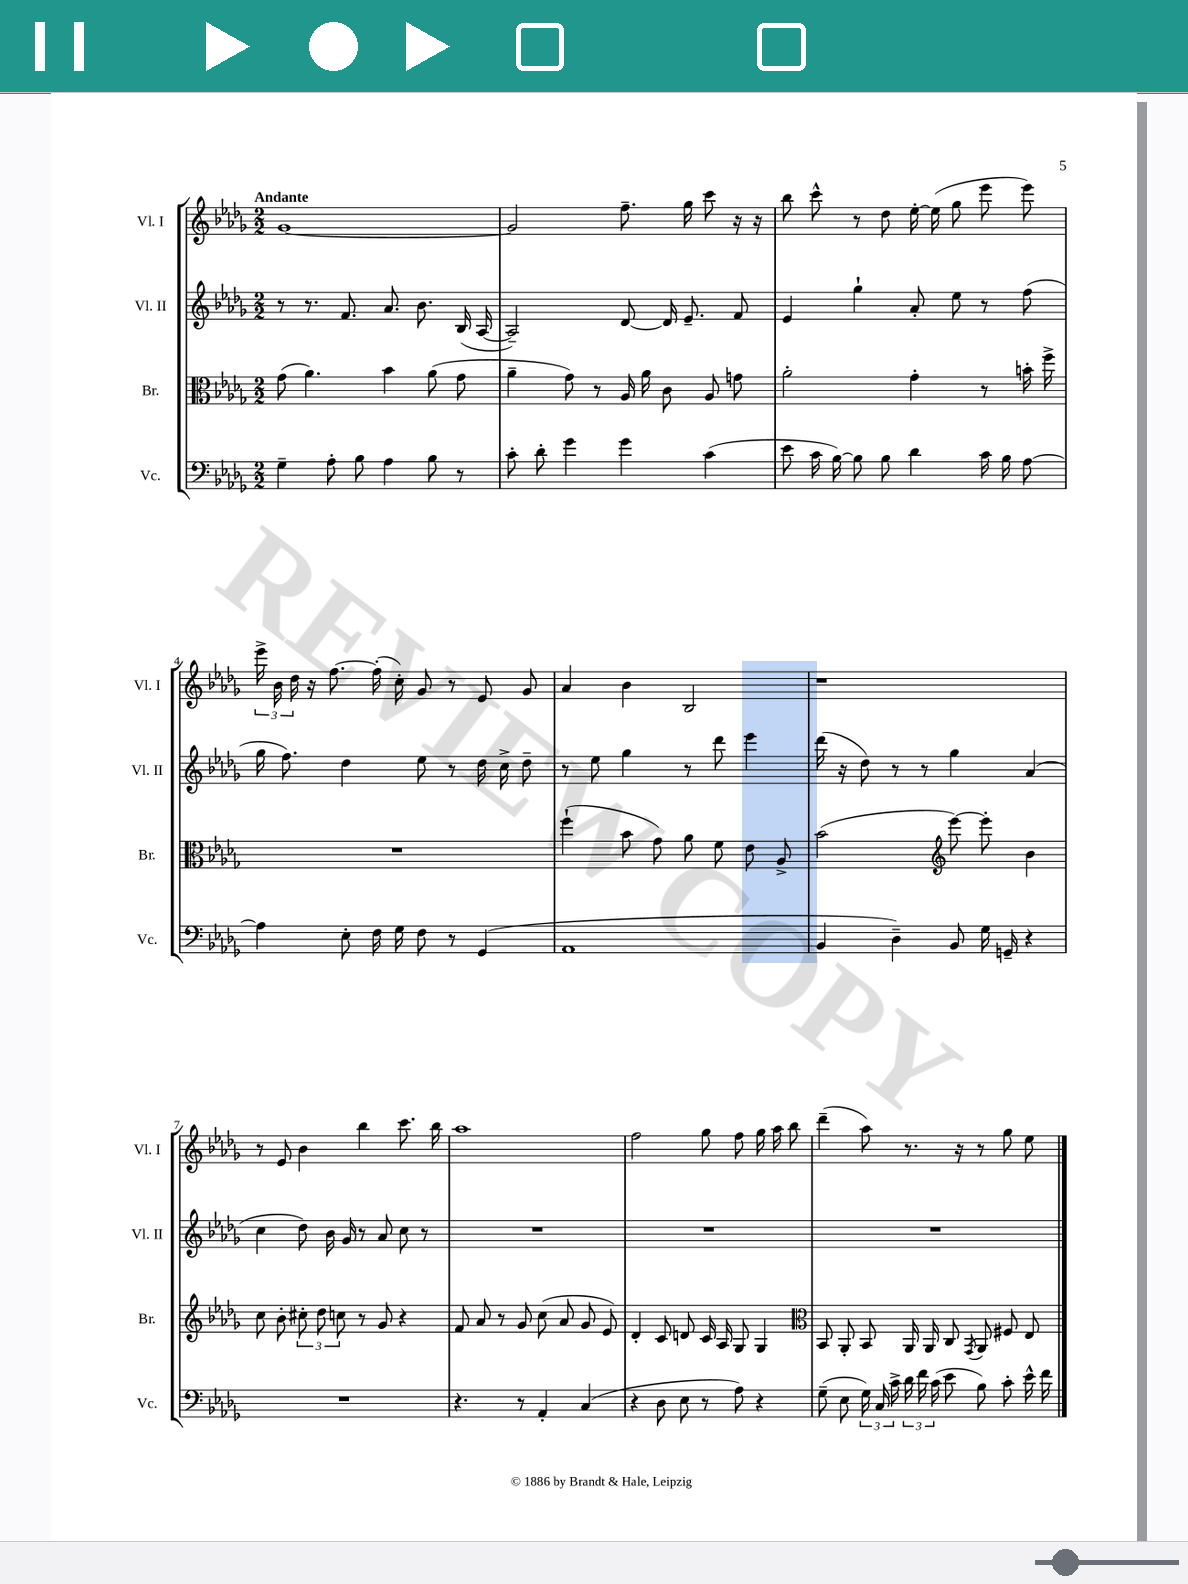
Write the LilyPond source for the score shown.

<<
\new StaffGroup <<
\new Staff = "s0" \with { instrumentName = "Vl. I" shortInstrumentName = "Vl. I" } {
    \clef treble \key des \major \numericTimeSignature \time 2/2 \tempo "Andante"
    \autoBeamOff ges'1~ |
    ges'2 f''8.-- ges''16 c'''8 r16 r16 |
    bes''8 c'''8-^ r8 des''8 ees''16~-. ees''16( ges''8 ees'''8 ees'''8) |
    \tuplet 3/2 { ees'''16-> bes'16 des''16 } r16 f''8.~ f''16-.( c''16-.) ges'8 r8 ees'8 ges'8 |
    aes'4 bes'4 bes2 |
    r1 |
    r8 ees'8 bes'4 bes''4 c'''8. bes''16 |
    aes''1 |
    f''2 ges''8 f''8 ges''16 aes''16 bes''8 |
    des'''4--( aes''8) r8. r16 r8 ges''8 ees''8 \bar "|." |
}
\new Staff = "s1" \with { instrumentName = "Vl. II" shortInstrumentName = "Vl. II" } {
    \clef treble \key des \major \numericTimeSignature \time 2/2
    \autoBeamOff r8 r8. f'8. aes'8. bes'8. bes16( aes16~ |
    aes2--) des'8~ des'16 ees'8.-- f'8 |
    ees'4 ges''4-! aes'8-. ees''8 r8 f''8( |
    ges''16 f''8.) des''4 ees''8 r8 des''16 c''16-> des''8-- |
    r8 ees''8 ges''4 r8 des'''8 ees'''4 |
    des'''16( r16 des''8) r8 r8 ges''4 aes'4( |
    c''4 des''8) bes'16 ges'16 r8 aes'8 c''8 r8 |
    R1 |
    R1 |
    R1 \bar "|." |
}
\new Staff = "s2" \with { instrumentName = "Br." shortInstrumentName = "Br." } {
    \clef alto \key des \major \numericTimeSignature \time 2/2
    \autoBeamOff ges'8( aes'4.) bes'4 aes'8( ges'8 |
    aes'4-- ges'8) r8 aes16 aes'16 c'8 aes8 g'8 |
    aes'2-. ges'4-. r8 b'16-. f''16-> |
    R1 |
    f''4-!( bes'8 ges'8) aes'8 f'8 ees'8 aes8-> |
    bes'2( \clef treble ees'''8~) ees'''8-. bes'4 |
    c''8 bes'8-. \tuplet 3/2 { cis''8-. des''8 c''8 } r8 ges'8 r4 |
    f'8 aes'8 r8 ges'8 c''8( aes'8 ges'8 ees'8) |
    des'4-. c'8 d'8 c'16 aes16 ges8 ges4 |
    \clef alto bes,8 aes,8-. bes,8 aes,16 aes,16 c8 \acciaccatura { ges,8 } aes,8 fis8 ees8 \bar "|." |
}
\new Staff = "s3" \with { instrumentName = "Vc." shortInstrumentName = "Vc." } {
    \clef bass \key des \major \numericTimeSignature \time 2/2
    \autoBeamOff ges4-- aes8-. bes8 aes4 bes8 r8 |
    c'8-. des'8-. ges'4 ges'4 c'4( |
    ees'8 c'16 bes16~) bes8 bes8 des'4 c'16 bes16 aes8~ |
    aes4 ees8-. f16 ges16 f8 r8 ges,4( |
    aes,1 |
    bes,4 des4--) bes,8 ges16 g,16-- r4 |
    R1 |
    r4. r8 aes,4-. c4( |
    r4 des8 ees8 r8 aes8) r4 |
    ges8--( ees8 \tuplet 3/2 { ges16) c16 c'16-> } \tuplet 3/2 { des'16 f'16 c'16( } ees'8 bes8) c'8-. ees'16-^ f'16 \bar "|." |
}
>>
>>
